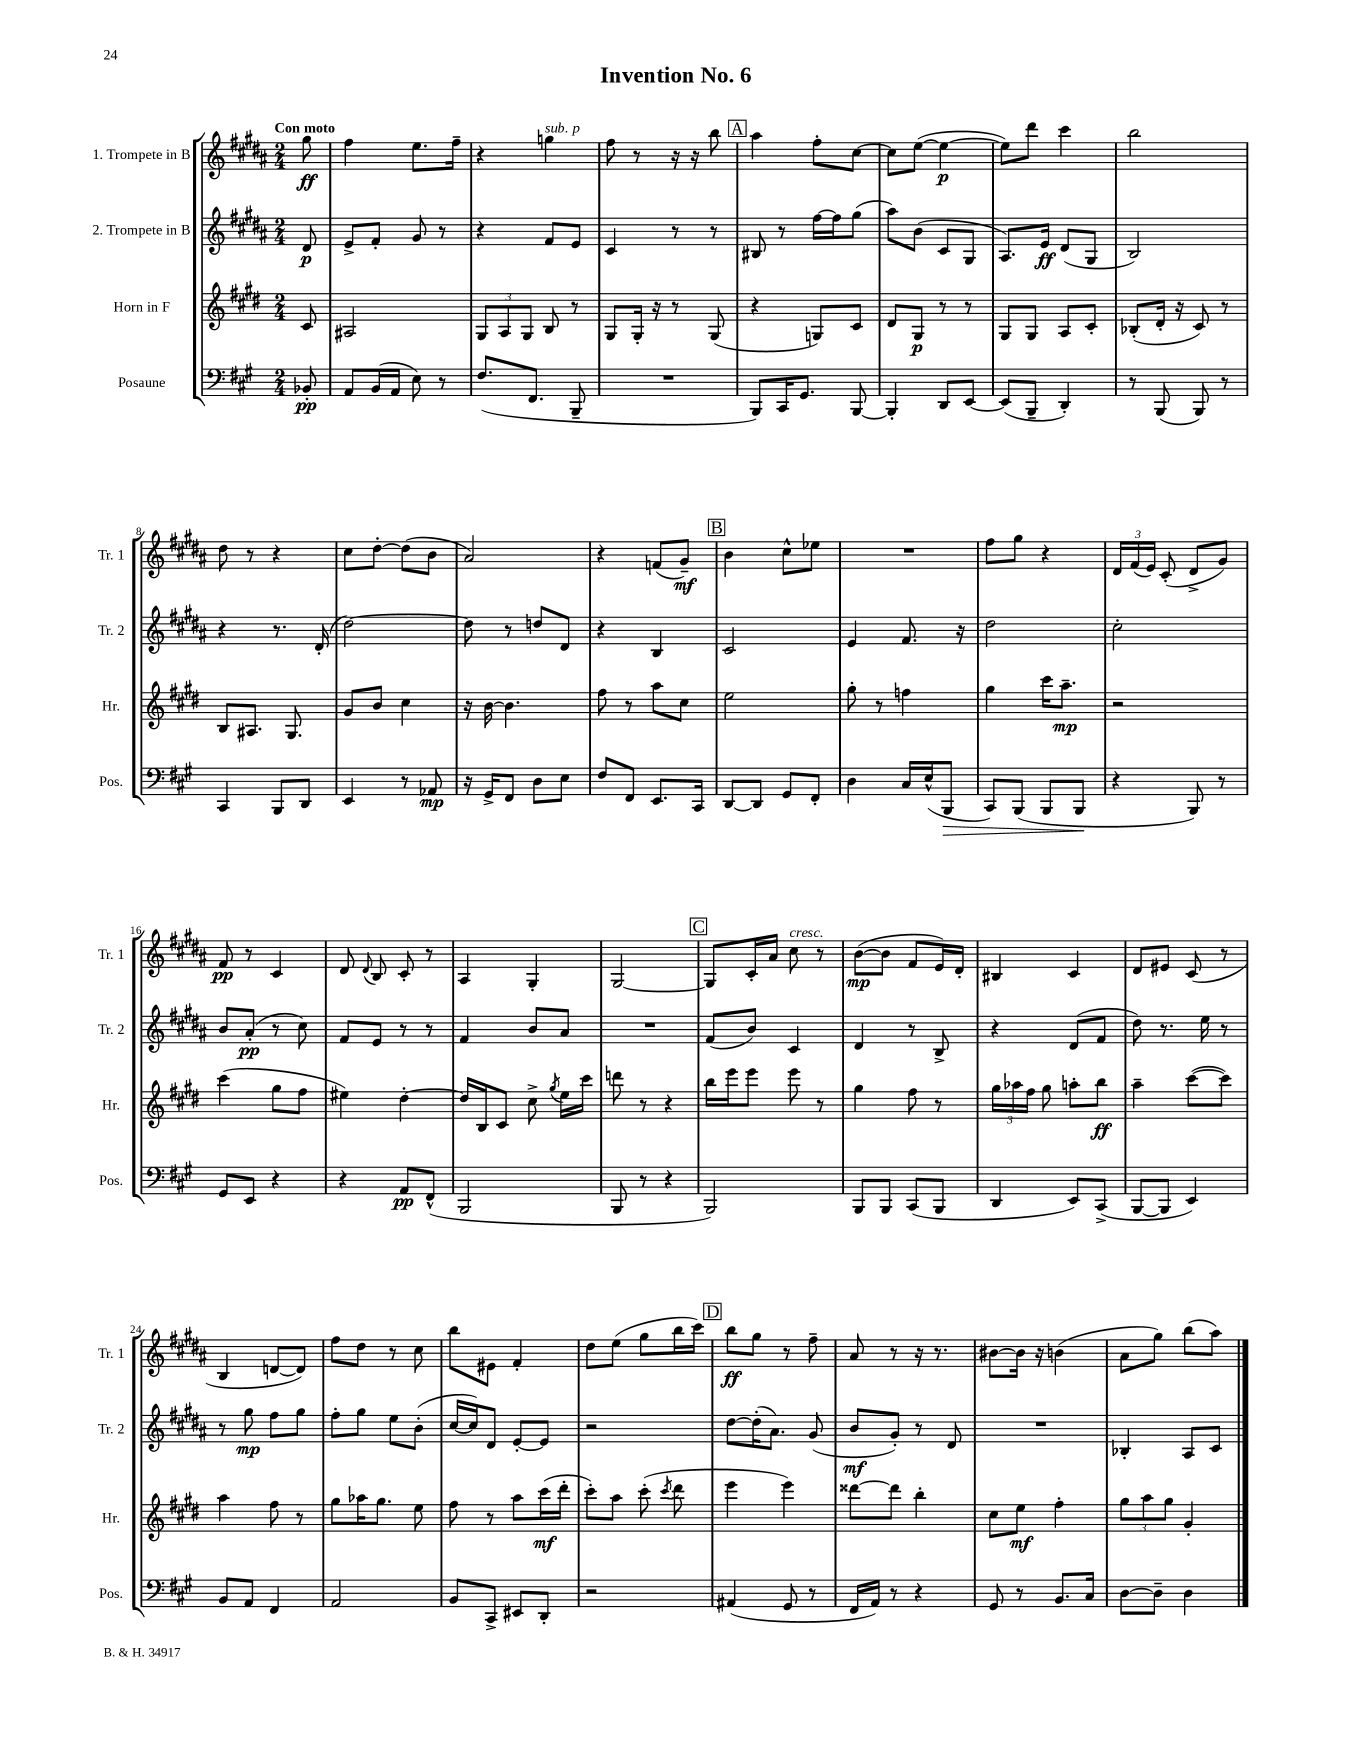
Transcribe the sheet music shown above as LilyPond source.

\header { title = "Invention No. 6" }
<<
\new StaffGroup <<
\new Staff = "s0" \with { instrumentName = "1. Trompete in B" shortInstrumentName = "Tr. 1" } {
    \clef treble \key b \major \numericTimeSignature \time 2/4 \partial 8 \tempo "Con moto"
    \autoBeamOff gis''8\ff |
    fis''4 e''8.[ fis''16]-- |
    r4 g''4^\markup { \italic "sub. p" } |
    fis''8 r8 r16 r16 b''8 |
    \mark \markup { \box "A" } ais''4 fis''8[-. cis''8]~ |
    cis''8[ e''8]~( e''4~\p |
    e''8[) dis'''8] cis'''4 |
    b''2 |
    dis''8 r8 r4 |
    cis''8[ dis''8]~-. dis''8[( b'8] |
    ais'2) |
    r4 f'8[( gis'8]--\mf) |
    \mark \markup { \box "B" } b'4 cis''8[-^ ees''8] |
    R2 |
    fis''8[ gis''8] r4 |
    \tuplet 3/2 { dis'16[ fis'16( e'16]) } cis'8-.( dis'8[-> gis'8]) |
    fis'8\pp r8 cis'4 |
    dis'8 \appoggiatura { dis'8 } b8 cis'8-. r8 |
    ais4 gis4-. |
    gis2~ |
    \mark \markup { \box "C" } gis8[ cis'16-. ais'16] cis''8^\markup { \italic "cresc." } r8 |
    b'8[~\mp( b'8] fis'8[ e'16) dis'16]-. |
    bis4 cis'4 |
    dis'8[ eis'8] cis'8( r8 |
    b4 d'8[~ d'8]) |
    fis''8[ dis''8] r8 cis''8 |
    b''8[ eis'8] fis'4-. |
    dis''8[ e''8]( gis''8[ b''16 cis'''16]) |
    \mark \markup { \box "D" } b''8[\ff gis''8] r8 fis''8-- |
    ais'8 r8 r16 r8. |
    bis'8[~ bis'16] r16 b'4( |
    ais'8[ gis''8]) b''8[( ais''8]) \bar "|." |
}
\new Staff = "s1" \with { instrumentName = "2. Trompete in B" shortInstrumentName = "Tr. 2" } {
    \clef treble \key b \major \numericTimeSignature \time 2/4 \partial 8
    \autoBeamOff dis'8\p |
    e'8[-> fis'8]-. gis'8 r8 |
    r4 fis'8[ e'8] |
    cis'4 r8 r8 |
    \mark \markup { \box "A" } bis8 r8 fis''16[~ fis''16 gis''8]( |
    ais''8[) b'8]( cis'8[ gis8] |
    ais8.[) e'16]\ff dis'8[( gis8] |
    b2) |
    r4 r8. dis'16-.( |
    dis''2~) |
    dis''8 r8 d''8[ dis'8] |
    r4 b4 |
    \mark \markup { \box "B" } cis'2 |
    e'4 fis'8. r16 |
    dis''2 |
    cis''2-. |
    b'8[ ais'8]-.\pp( r8 cis''8) |
    fis'8[ e'8] r8 r8 |
    fis'4 b'8[ ais'8] |
    R2 |
    \mark \markup { \box "C" } fis'8[( b'8]) cis'4 |
    dis'4 r8 b8-> |
    r4 dis'8[( fis'8] |
    dis''8) r8. e''16 r8 |
    r8 gis''8\mp fis''8[ gis''8] |
    fis''8[-. gis''8] e''8[ b'8]-.( |
    cis''16[~ cis''16) dis'8] e'8[~-. e'8] |
    r2 |
    \mark \markup { \box "D" } dis''8[~ dis''16-.( ais'8.]) gis'8( |
    b'8[\mf gis'8]-.) r8 dis'8 |
    R2 |
    bes4-. ais8[ cis'8] \bar "|." |
}
\new Staff = "s2" \with { instrumentName = "Horn in F" shortInstrumentName = "Hr." } {
    \clef treble \key e \major \numericTimeSignature \time 2/4 \partial 8
    \autoBeamOff cis'8 |
    ais2 |
    \tuplet 3/2 { gis8[ a8 gis8] } b8 r8 |
    gis8[ gis16]-. r16 r8 gis8( |
    \mark \markup { \box "A" } r4 g8[) cis'8] |
    dis'8[ gis8]\p r8 r8 |
    gis8[ gis8] a8[ cis'8]-. |
    bes8[-.( dis'16]-. r16 cis'8) r8 |
    b8[ ais8.] gis8. |
    gis'8[ b'8] cis''4 |
    r16 b'16~ b'4. |
    fis''8 r8 a''8[ cis''8] |
    \mark \markup { \box "B" } e''2 |
    gis''8-. r8 f''4 |
    gis''4 cis'''16[ a''8.]--\mp |
    r2 |
    cis'''4( gis''8[ fis''8] |
    eis''4) dis''4~-. |
    dis''16[ b16 cis'8] cis''8-> \acciaccatura { gis''8 } e''16[ cis'''16] |
    d'''8 r8 r4 |
    \mark \markup { \box "C" } b''16[ e'''16 e'''8] e'''8 r8 |
    gis''4 fis''8 r8 |
    \tuplet 3/2 { gis''16[ aes''16 fis''16] } gis''8 a''8[-. b''8]\ff |
    a''4-- cis'''8[~( cis'''8]) |
    a''4 fis''8 r8 |
    gis''8[ aes''16 gis''8.] e''8 |
    fis''8 r8 a''8[ cis'''16\mf( dis'''16]-. |
    cis'''8[-.) a''8] cis'''8-.( \acciaccatura { cis'''8 } dis'''8 |
    \mark \markup { \box "D" } e'''4 e'''4) |
    disis'''8[~ disis'''8] b''4-. |
    cis''8[ e''8]\mf fis''4-. |
    \tuplet 3/2 { gis''8[ a''8 gis''8] } gis'4-. \bar "|." |
}
\new Staff = "s3" \with { instrumentName = "Posaune" shortInstrumentName = "Pos." } {
    \clef bass \key a \major \numericTimeSignature \time 2/4 \partial 8
    \autoBeamOff bes,8-.\pp |
    a,8[ b,16( a,16] e8) r8 |
    fis8.[( fis,8.] b,,8-- |
    R2 |
    \mark \markup { \box "A" } b,,8[) cis,16 gis,8.] b,,8~ |
    b,,4-. d,8[ e,8]~ |
    e,8[( b,,8]-- d,4-.) |
    r8 b,,8( b,,8) r8 |
    cis,4 b,,8[ d,8] |
    e,4 r8 aes,8\mp |
    r16 gis,16[-> fis,8] d8[ e8] |
    fis8[ fis,8] e,8.[ cis,16] |
    \mark \markup { \box "B" } d,8[~ d,8] gis,8[ fis,8]-. |
    d4 cis16[ e16-^( b,,8]\> |
    cis,8[) b,,8]( b,,8[ b,,8]\! |
    r4 b,,8) r8 |
    gis,8[ e,8] r4 |
    r4 a,8[\pp fis,8]-^( |
    b,,2 |
    b,,8 r8 r4 |
    \mark \markup { \box "C" } b,,2) |
    b,,8[ b,,8] cis,8[( b,,8] |
    d,4 e,8[) cis,8]->( |
    b,,8[~ b,,8] e,4) |
    b,8[ a,8] fis,4 |
    a,2 |
    b,8[ cis,8]-> eis,8[ d,8]-. |
    r2 |
    \mark \markup { \box "D" } ais,4( gis,8 r8 |
    fis,16[ a,16]) r8 r4 |
    gis,8 r8 b,8.[ cis16] |
    d8[~ d8]-- d4 \bar "|." |
}
>>
>>
